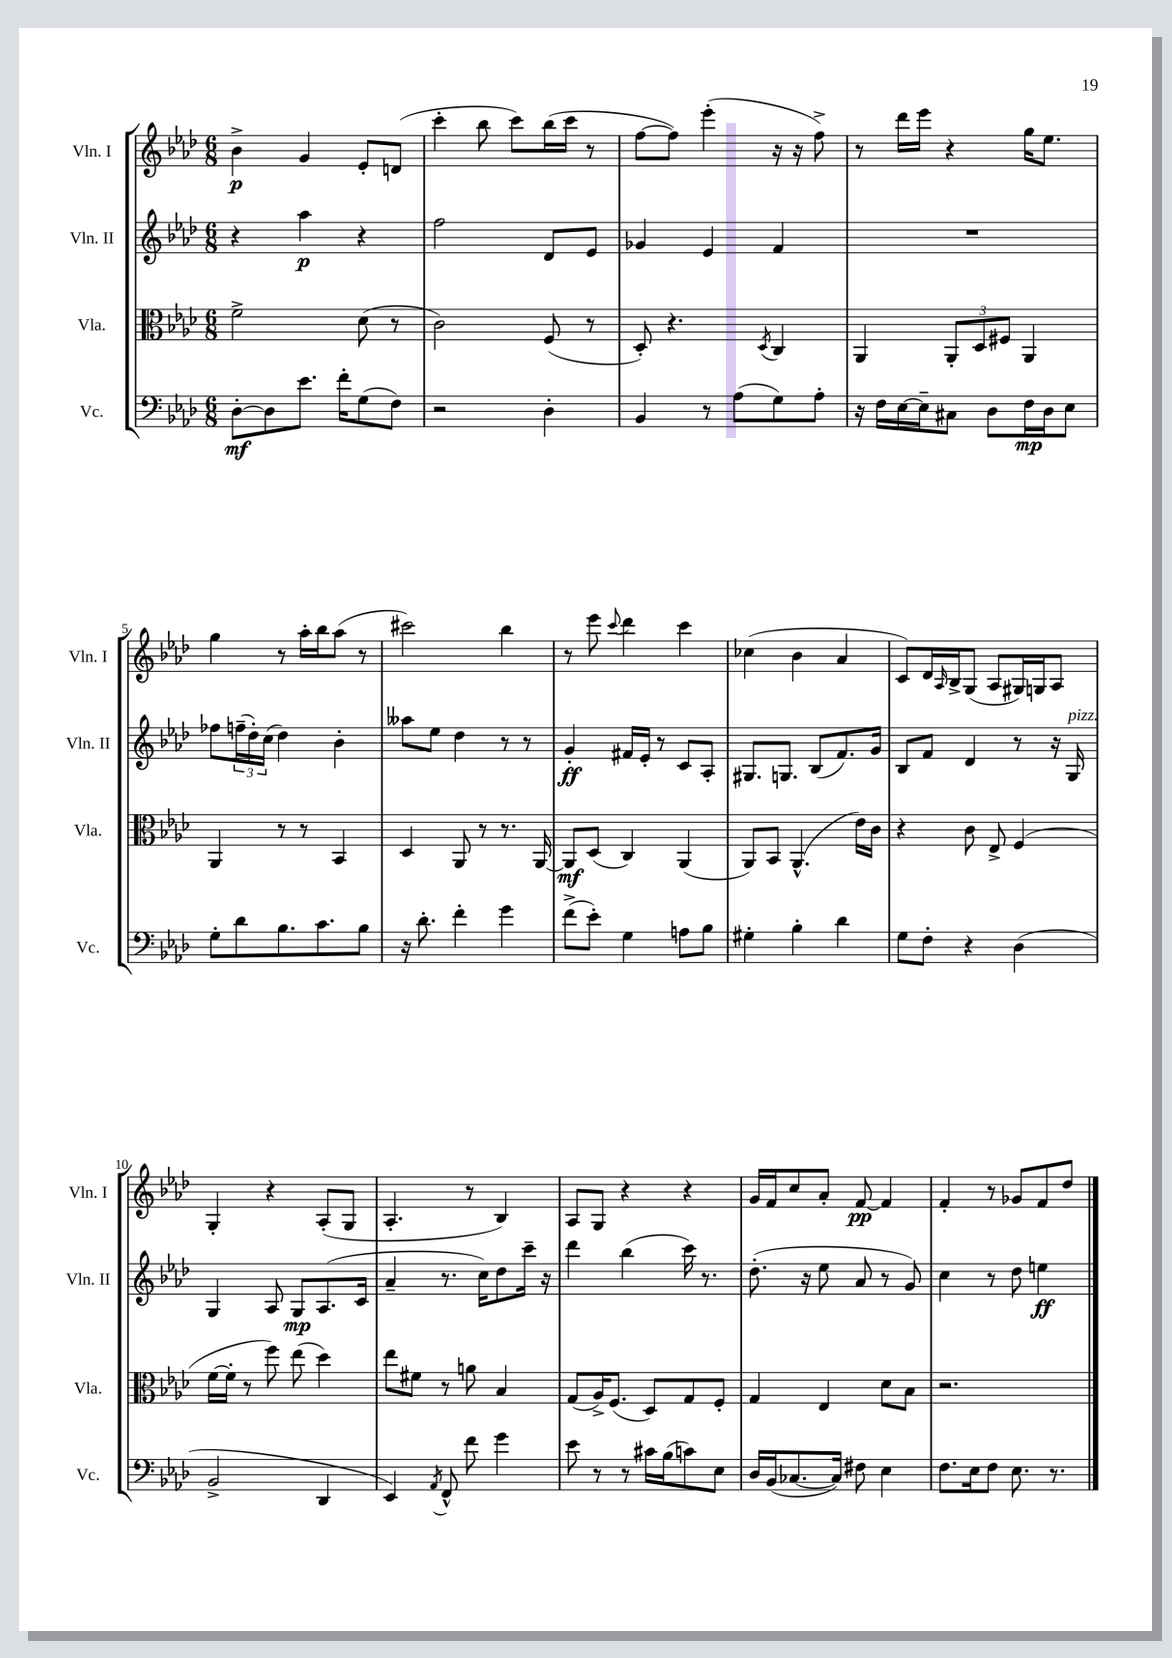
<<
\new StaffGroup <<
\new Staff = "s0" \with { instrumentName = "Vln. I" shortInstrumentName = "Vln. I" } {
    \clef treble \key aes \major \numericTimeSignature \time 6/8
    bes'4->\p g'4 ees'8-. d'8( |
    c'''4-. bes''8 c'''8) bes''16( c'''16 r8 |
    f''8~ f''8) ees'''4-.( r16 r16 f''8->) |
    r8 des'''16 ees'''16 r4 g''16 ees''8. |
    g''4 r8 aes''16-. bes''16 aes''8( r8 |
    cis'''2) bes''4 |
    r8 ees'''8 \appoggiatura { c'''8 } des'''4 c'''4 |
    ces''4( bes'4 aes'4 |
    c'8) des'16 \grace { aes16 } bes16-> g8( aes8 gis16) g16 aes8 |
    g4-. r4 aes8-.( g8 |
    aes4.-. r8 bes4) |
    aes8 g8 r4 r4 |
    g'16 f'16 c''8 aes'8-. f'8~\pp f'4 |
    f'4-. r8 ges'8 f'8 des''8 \bar "|." |
}
\new Staff = "s1" \with { instrumentName = "Vln. II" shortInstrumentName = "Vln. II" } {
    \clef treble \key aes \major \numericTimeSignature \time 6/8
    r4 aes''4\p r4 |
    f''2 des'8 ees'8 |
    ges'4 ees'4 f'4 |
    R2. |
    fes''8 \tuplet 3/2 { f''16--( des''16-.) c''16( } des''4) bes'4-. |
    aeses''8 ees''8 des''4 r8 r8 |
    g'4-.\ff fis'16 ees'16-. r8 c'8 aes8-. |
    gis8. g8. bes8( f'8.) g'16 |
    bes8 f'8 des'4 r8 r16 g16^\markup { \italic "pizz." } |
    g4 aes8 g8\mp aes8.( c'16 |
    aes'4-- r8. c''16) des''8 c'''16-- r16 |
    des'''4 bes''4( c'''16) r8. |
    des''8.-.( r16 ees''8 aes'8 r8 g'8) |
    c''4 r8 des''8 e''4\ff \bar "|." |
}
\new Staff = "s2" \with { instrumentName = "Vla." shortInstrumentName = "Vla." } {
    \clef alto \key aes \major \numericTimeSignature \time 6/8
    f'2-> des'8( r8 |
    c'2) f8( r8 |
    des8-.) r4. \acciaccatura { des8 } c4 |
    aes,4 \tuplet 3/2 { aes,8-. des8 fis8 } aes,4 |
    aes,4 r8 r8 bes,4 |
    des4 aes,8 r8 r8. aes,16~ |
    aes,8\mf des8( c4) aes,4( |
    aes,8) bes,8 aes,4.-^( ees'16) c'16 |
    r4 c'8 ees8-> f4( |
    f'16~ f'16-. r8 f''8) ees''8( des''4) |
    ees''8 fis'8 r8 a'8 bes4 |
    g8( aes16->) f8.( des8) g8 f8-. |
    g4 ees4 des'8 bes8 |
    r2. \bar "|." |
}
\new Staff = "s3" \with { instrumentName = "Vc." shortInstrumentName = "Vc." } {
    \clef bass \key aes \major \numericTimeSignature \time 6/8
    des8~-.\mf des8 ees'8. f'16-. g8( f8) |
    r2 des4-. |
    bes,4 r8 aes8( g8) aes8-. |
    r16 f16 ees16~ ees16-- cis8 des8 f16\mp des16 ees8 |
    g8-. des'8 bes8. c'8. bes8 |
    r16 des'8.-. f'4-. g'4 |
    f'8->( ees'8-.) g4 a8 bes8 |
    gis4-. bes4-. des'4 |
    g8 f8-. r4 des4( |
    bes,2-> des,4 |
    ees,4) \acciaccatura { aes,8 } f,8-^ f'8 g'4 |
    ees'8 r8 r8 cis'16 bes16( c'8) ees8 |
    des16 bes,16( ces8.~ ces16) fis8 ees4 |
    f8. ees16 f8 ees8. r8. \bar "|." |
}
>>
>>
